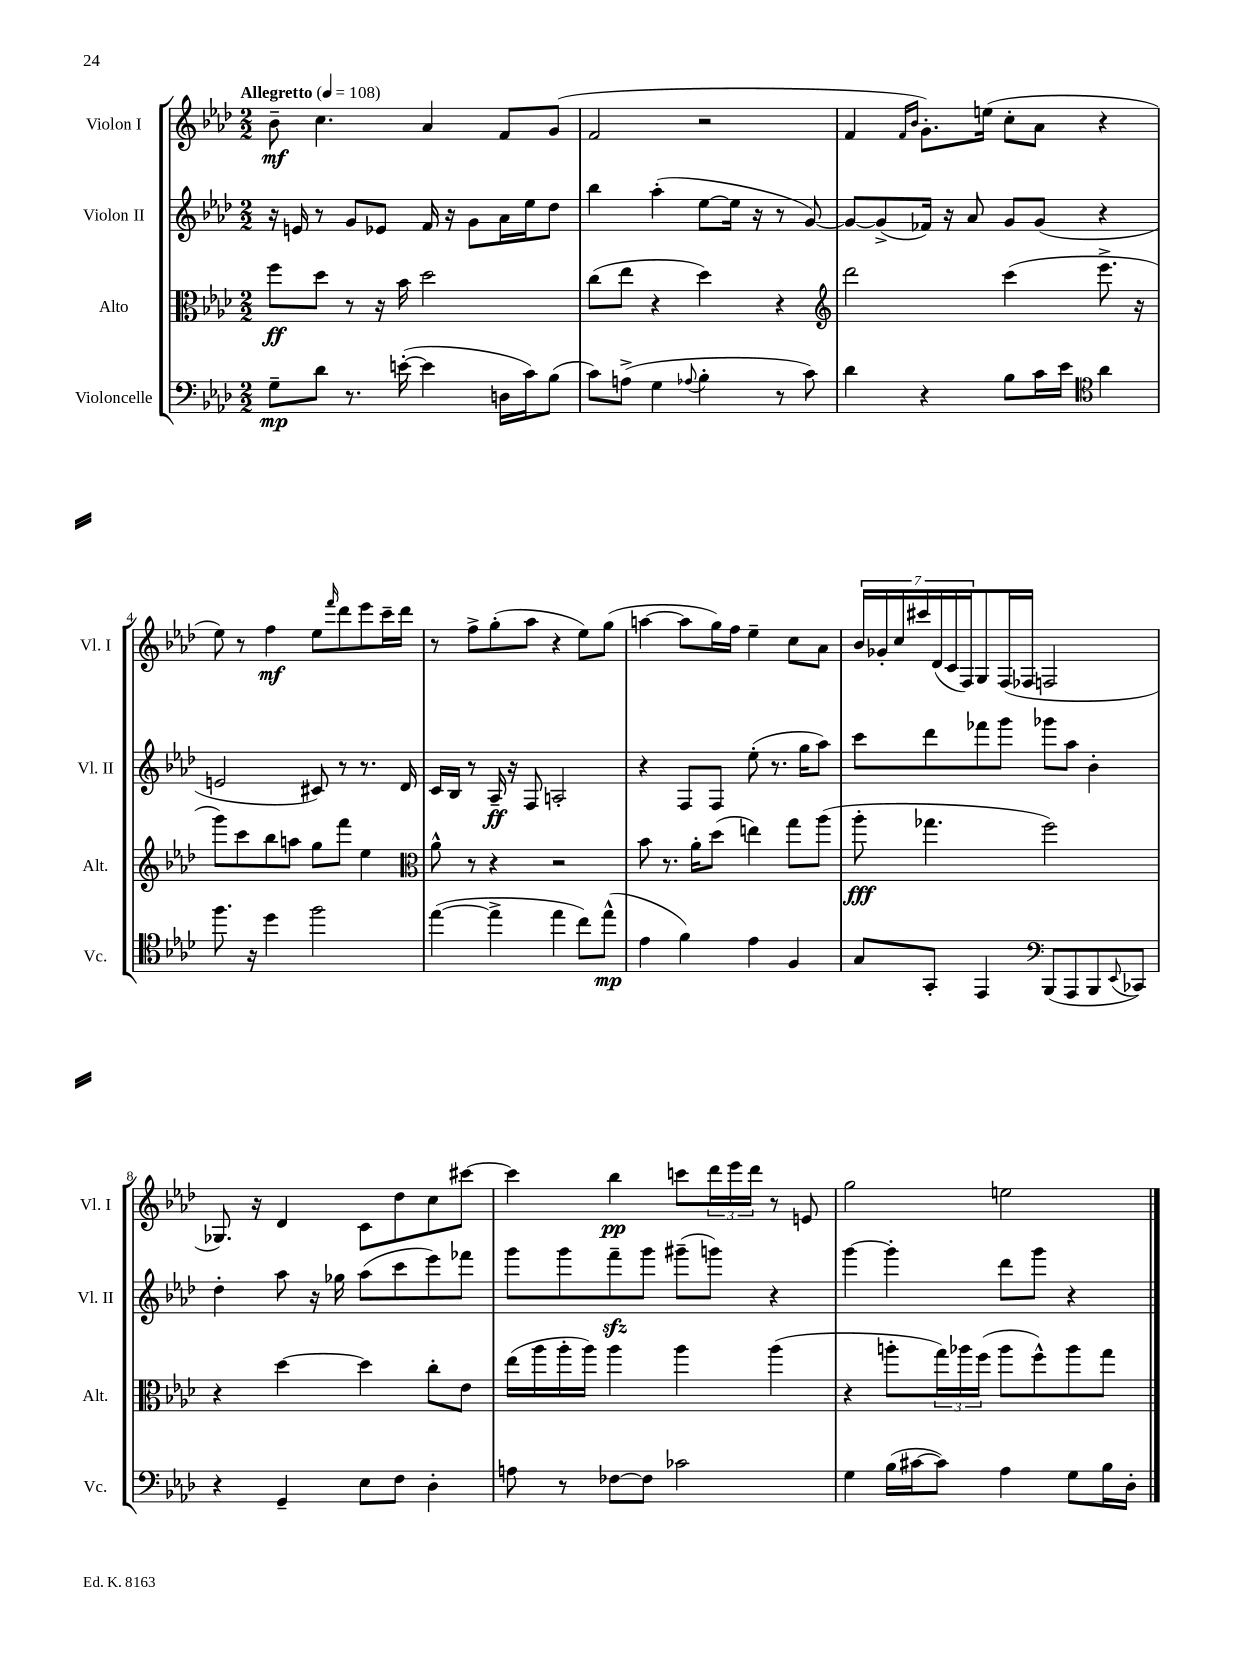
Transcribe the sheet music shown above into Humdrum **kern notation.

**kern	**kern	**kern	**kern
*staff4	*staff3	*staff2	*staff1
*clefF4	*clefC3	*clefG2	*clefG2
*k[b-e-a-d-]	*k[b-e-a-d-]	*k[b-e-a-d-]	*k[b-e-a-d-]
*M2/2	*M2/2	*M2/2	*M2/2
*MM108	*MM108	*MM108	*MM108
8G~	8ff	16r	8b-~
.	.	16e	.
8d-	8dd-	8r	4.cc
8.r	8r	8g	.
.	16r	8e-	.
([16e'	16b-	.	.
4e]	2dd-	16f	4a-
.	.	16r	.
.	.	8g	.
16D	.	16a-	8f
16c)	.	16ee-	.
(8B-	.	8dd-	(8g
=	=	=	=
8c)	(8cc	4bb-	2f
(8A^	8ee-	.	.
4G	4r	(4aa-'	.
8qqA-	.	.	.
4B-'	4dd-)	[8ee-	2r
.	.	16ee-]	.
.	.	16r	.
8r	4r	8r	.
8c)	.	[8g)	.
=	=	=	=
*	*clefG2	*	*
4d-	2ddd-	8g_	4f
.	.	(8g^]	.
.	.	.	16qqf
.	.	.	16qqb-
4r	.	16f-)	8.g')
.	.	16r	.
.	.	8a-	.
.	.	.	(16ee
8B-	(4ccc	8g	8cc'
16c	.	(8g	8a-
16e-	.	.	.
*clefC4	*	*	*
4a-	8.eee-^	4r	4r
.	16r	.	.
=	=	=	=
8.ff	8ggg)	2e	8ee-)
.	8ccc	.	8r
16r	.	.	.
4dd-	8bb-	.	4ff
.	8aa	.	.
2ff	8gg	8c#)	8ee-
.	.	.	16qqfff
.	8fff	8r	8ddd-
.	4ee-	8.r	8eee-
.	.	.	16ccc~
.	.	16d-	16ddd-
=	=	=	=
*	*clefC3	*	*
([4ee-	8a-^^	16c	8r
.	.	16B-	.
.	8r	8r	8ff^
4ee-^]	4r	16A-~	(8gg'
.	.	16r	.
.	.	8F	8aa-
4ee-	2r	2A'	4r
8cc)	.	.	8ee-)
(8ee-^^	.	.	(8gg
=	=	=	=
4e-	8b-	4r	[4aa
.	8.r	.	.
4f)	.	8F	8aa]
.	16a-'	.	.
.	(8dd-	8F	16gg)
.	.	.	16ff
4e-	4ee)	(8ee-'	4ee-~
.	.	8.r	.
4F	8gg	.	8cc
.	.	16gg	.
.	(8aa-	8aa-)	8a-
=	=	=	=
8G	8aa-'	8ccc	28b-
.	.	.	28g-'
.	.	.	28cc
.	.	.	28ccc#
8GG'	4.gg-	8ddd-	.
.	.	.	(28d-
.	.	.	28c
.	.	.	28F)
4EE-	.	8fff-	8G
.	.	8ggg	(16F
.	.	.	16F-
*clefF4	*	*	*
(8BBB-	2ff)	8ggg-	2F
8AAA-	.	8aa-	.
8BBB-	.	4b-'	.
8qqEE-	.	.	.
8CC-)	.	.	.
=	=	=	=
4r	4r	4dd-'	8.G-)
.	.	.	16r
4GG~	[4dd-	8aa-	4d-
.	.	16r	.
.	.	16gg-	.
8E-	4dd-]	(8aa-	8c
8F	.	8ccc	8dd-
4D-'	8cc'	8eee-)	8cc
.	8e-	8fff-	[8ccc#
=	=	=	=
8A	(16ee-	8ggg	4ccc#]
.	16aa-	.	.
8r	16aa-'	8ggg	.
.	16aa-)	.	.
[8F-	4aa-	8fff~	4bb-
8F-]	.	8ggg	.
2c-	4aa-	(8ggg#~	8ccc
.	.	8ggg)	24ddd-
.	.	.	24eee-
.	.	.	24ddd-
.	(4aa-	4r	8r
.	.	.	8e
=	=	=	=
4G	4r	[4ggg	2gg
(16B-	8aa'	4ggg']	.
[16c#	.	.	.
8c#])	24gg)	.	.
.	24aa-	.	.
.	(24ff	.	.
4A-	8aa-	8ddd-	2ee
.	8ff^^)	8ggg	.
8G	8aa-	4r	.
16B-	8gg	.	.
16D-'	.	.	.
==	==	==	==
*-	*-	*-	*-
